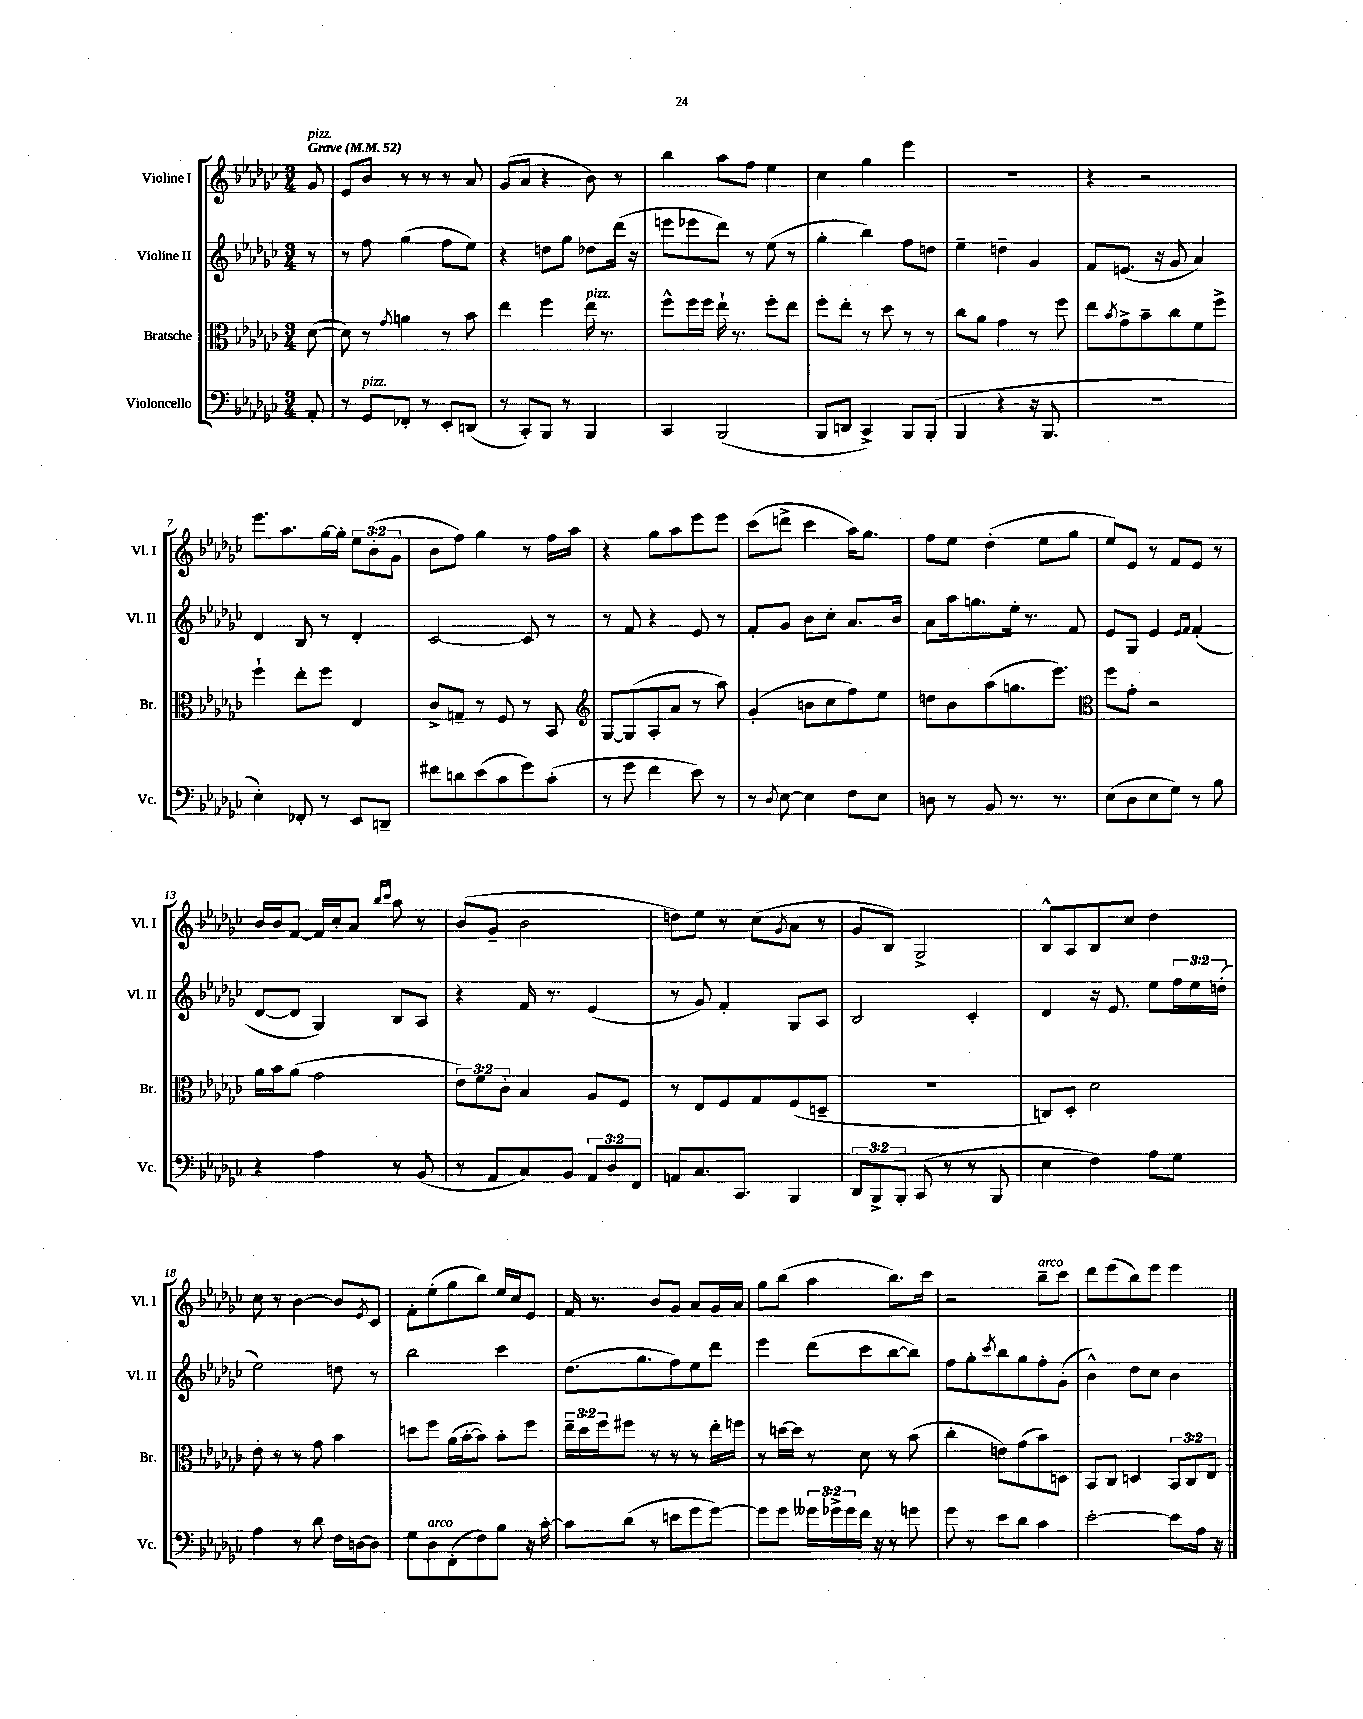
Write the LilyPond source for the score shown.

<<
\new StaffGroup <<
\new Staff = "s0" \with { instrumentName = "Violine I" shortInstrumentName = "Vl. I" } {
    \clef treble \key ges \major \numericTimeSignature \time 3/4 \override Staff.TupletNumber.text = #tuplet-number::calc-fraction-text \partial 8 \tempo "Grave" 4 = 52
    ges'8^\markup { \italic "pizz." } |
    ees'8 bes'8 r8 r8 r8 aes'8 |
    ges'8( aes'8 r4 bes'8) r8 |
    bes''4 aes''8 f''8 ees''4 |
    ces''4 ges''4 ees'''4 |
    R2. |
    r4 r2 |
    ees'''8. aes''8. ges''16~ ges''16-. \tuplet 3/2 { ees''8 bes'8-.( ges'8 } |
    bes'8 f''8) ges''4 r8 f''16 aes''16 |
    r4 ges''8 aes''8 ees'''8 ees'''8 |
    ces'''8( d'''8-> ces'''4 aes''16) ges''8. |
    f''8 ees''8 des''4-.( ees''8 ges''8 |
    ees''8) ees'8 r8 f'8 ees'8 r8 |
    bes'16 bes'16 f'8~ f'16 ces''16-. aes'8 \grace { bes''16 ces'''16 } aes''8 r8 |
    bes'8( ges'8-- bes'2 |
    d''8) ees''8 r8 ces''8( \acciaccatura { ges'8 } aes'8 r8 |
    ges'8 bes8) ges2-> |
    bes8-^ aes8 bes8 ces''8 des''4 |
    ces''8 r8 bes'4~ bes'8 \acciaccatura { ees'8 } ces'8 |
    f'8-. ees''8-.( ges''8 bes''8) ees''16 ces''16 ees'8 |
    f'16 r8. bes'8 ges'8 aes'8 ges'16 aes'16 |
    ges''8 bes''8( aes''4 bes''8.) ces'''16 |
    r2 bes''8--^\markup { \italic "arco" } ces'''8 |
    des'''8 ees'''8( bes''8) ees'''8 ees'''4 \bar "|." |
}
\new Staff = "s1" \with { instrumentName = "Violine II" shortInstrumentName = "Vl. II" } {
    \clef treble \key ges \major \numericTimeSignature \time 3/4 \override Staff.TupletNumber.text = #tuplet-number::calc-fraction-text \partial 8
    r8 |
    r8 f''8 ges''4( f''8 ees''8) |
    r4 d''8 ges''8 des''8 des'''16( r16 |
    e'''8 ees'''8 des'''8) r8 ees''8( r8 |
    ges''4-. bes''4) f''8 d''8 |
    ees''4-- d''4-- ges'4 |
    f'8 e'8.( r16 ges'8 aes'4) |
    des'4 bes8 r8 des'4-. |
    ces'2~ ces'8 r8 |
    r8 f'8 r4 ees'8 r8 |
    f'8-. ges'8 bes'8 ces''8-. aes'8. bes'16 |
    aes'8 aes''16 g''8. ees''16-. r8. f'8 |
    ees'8 ges8 ees'4 \grace { ees'16 f'16 } f'4-.( |
    des'8~ des'8 ges4) bes8 aes8 |
    r4 f'16 r8. ees'4( |
    r8 ges'8) f'4-. ges8 aes8 |
    bes2 ces'4-. |
    des'4 r16 ees'8. ees''8 \tuplet 3/2 { f''16 ees''16 d''16-.( } |
    ees''2) d''8 r8 |
    bes''2 ces'''4 |
    des''8.( ges''8. f''8) ees''8 des'''8 |
    ees'''4 des'''8( ces'''8 bes''8~ bes''8) |
    f''8 ges''8-. \acciaccatura { ces'''8 } bes''8 ges''8 f''8-. ges'8-.( |
    bes'4-^) des''8 ces''8 bes'4 \bar "|." |
}
\new Staff = "s2" \with { instrumentName = "Bratsche" shortInstrumentName = "Br." } {
    \clef alto \key ges \major \numericTimeSignature \time 3/4 \override Staff.TupletNumber.text = #tuplet-number::calc-fraction-text \partial 8
    des'8~( |
    des'8) r8 \acciaccatura { ges'8 } a'4 r8 bes'8 |
    ees''4 f''4 ees''16^\markup { \italic "pizz." } r8. |
    f''8-^ f''16 f''16 ees''16-! r8. f''8-. ees''8 |
    f''8-. ees''8-. r8 des''8 r8 r8 |
    ces''8 aes'8 ges'4 r8 f''8 |
    ees''8 \acciaccatura { bes'8 } ges'8-> bes'8-- ces''8 f'8 f''8-> |
    f''4-! ees''8-. f''8 ees4 |
    ces'8-> g8-- r8 f8 r8 bes,8 |
    \clef treble ges8~ ges8( aes8-. aes'8 r8 aes''8) |
    ges'4-.( b'8 ces''8 f''8) ees''8 |
    d''8 bes'8 aes''8( g''8. ees'''8.) |
    \clef alto f''8 ges'8-. r2 |
    aes'16 bes'16 aes'8( ges'2 |
    \tuplet 3/2 { ees'8) f'8 ces'8-. } bes4 aes8 f8 |
    r8 ees8 f8 ges8 f8( d8-- |
    R2. |
    c8) des8-. des'2 |
    ees'8-. r8 r8 ges'8 bes'4 |
    d''8 f''8 aes'16( bes'16~-. bes'8) bes'8-. f''8 |
    \tuplet 3/2 { ees''16-- des''16 f''16 } fis''8 r8 r8 r8 ees''16-. f''16 |
    r8 d''16~ d''16 r8 des'8 r8 bes'8( |
    ces''4-. e'8) ges'8( bes'8) d8 |
    bes,8 ces8 d4 \tuplet 3/2 { bes,8 ces8 ees8 } \bar "|." |
}
\new Staff = "s3" \with { instrumentName = "Violoncello" shortInstrumentName = "Vc." } {
    \clef bass \key ges \major \numericTimeSignature \time 3/4 \override Staff.TupletNumber.text = #tuplet-number::calc-fraction-text \partial 8
    aes,8-. |
    r8 ges,8^\markup { \italic "pizz." } fes,8-. r8 ees,8-. d,8( |
    r8 ces,8-.) bes,,8 r8 bes,,4 |
    ces,4 bes,,2( |
    bes,,8 d,8 ces,4->) bes,,8 bes,,8-.( |
    bes,,4 r4 r16 bes,,8. |
    R2. |
    ees4-.) fes,8-. r8 ees,8 d,8-- |
    fis'8 d'8 ees'8( ces'8 ges'8) ces'8-.( |
    r8 ges'8 f'4 ees'8) r8 |
    r8 \acciaccatura { des8 } ees8~ ees4 f8 ees8 |
    d8 r8 bes,8 r8. r8. |
    ees8( des8 ees8 ges8) r8 bes8 |
    r4 aes4 r8 bes,8( |
    r8 aes,8 ces8) bes,8 \tuplet 3/2 { aes,8 des8 f,8 } |
    a,8 ces8. ces,8. bes,,4 |
    \tuplet 3/2 { des,8 bes,,8-> bes,,8-. } ces,8( r8 r8 bes,,8 |
    ees4 f4) aes8 ges8 |
    aes4 r8 des'8 f16 d16~ d8 |
    ges8 des8^\markup { \italic "arco" } f,8-.( f8) bes8 r16 ces'16~-. |
    ces'8 des'8( r8 e'8 ges'8 ges'8~) |
    ges'8 ges'8 \tuplet 3/2 { geses'16 ges'16-> ges'16 } f'16 r16 r8 g'8 |
    ges'8 r8 ees'8 des'8 ces'4 |
    ees'2~-. ees'8 aes16 r16 \bar "|." |
}
>>
>>
